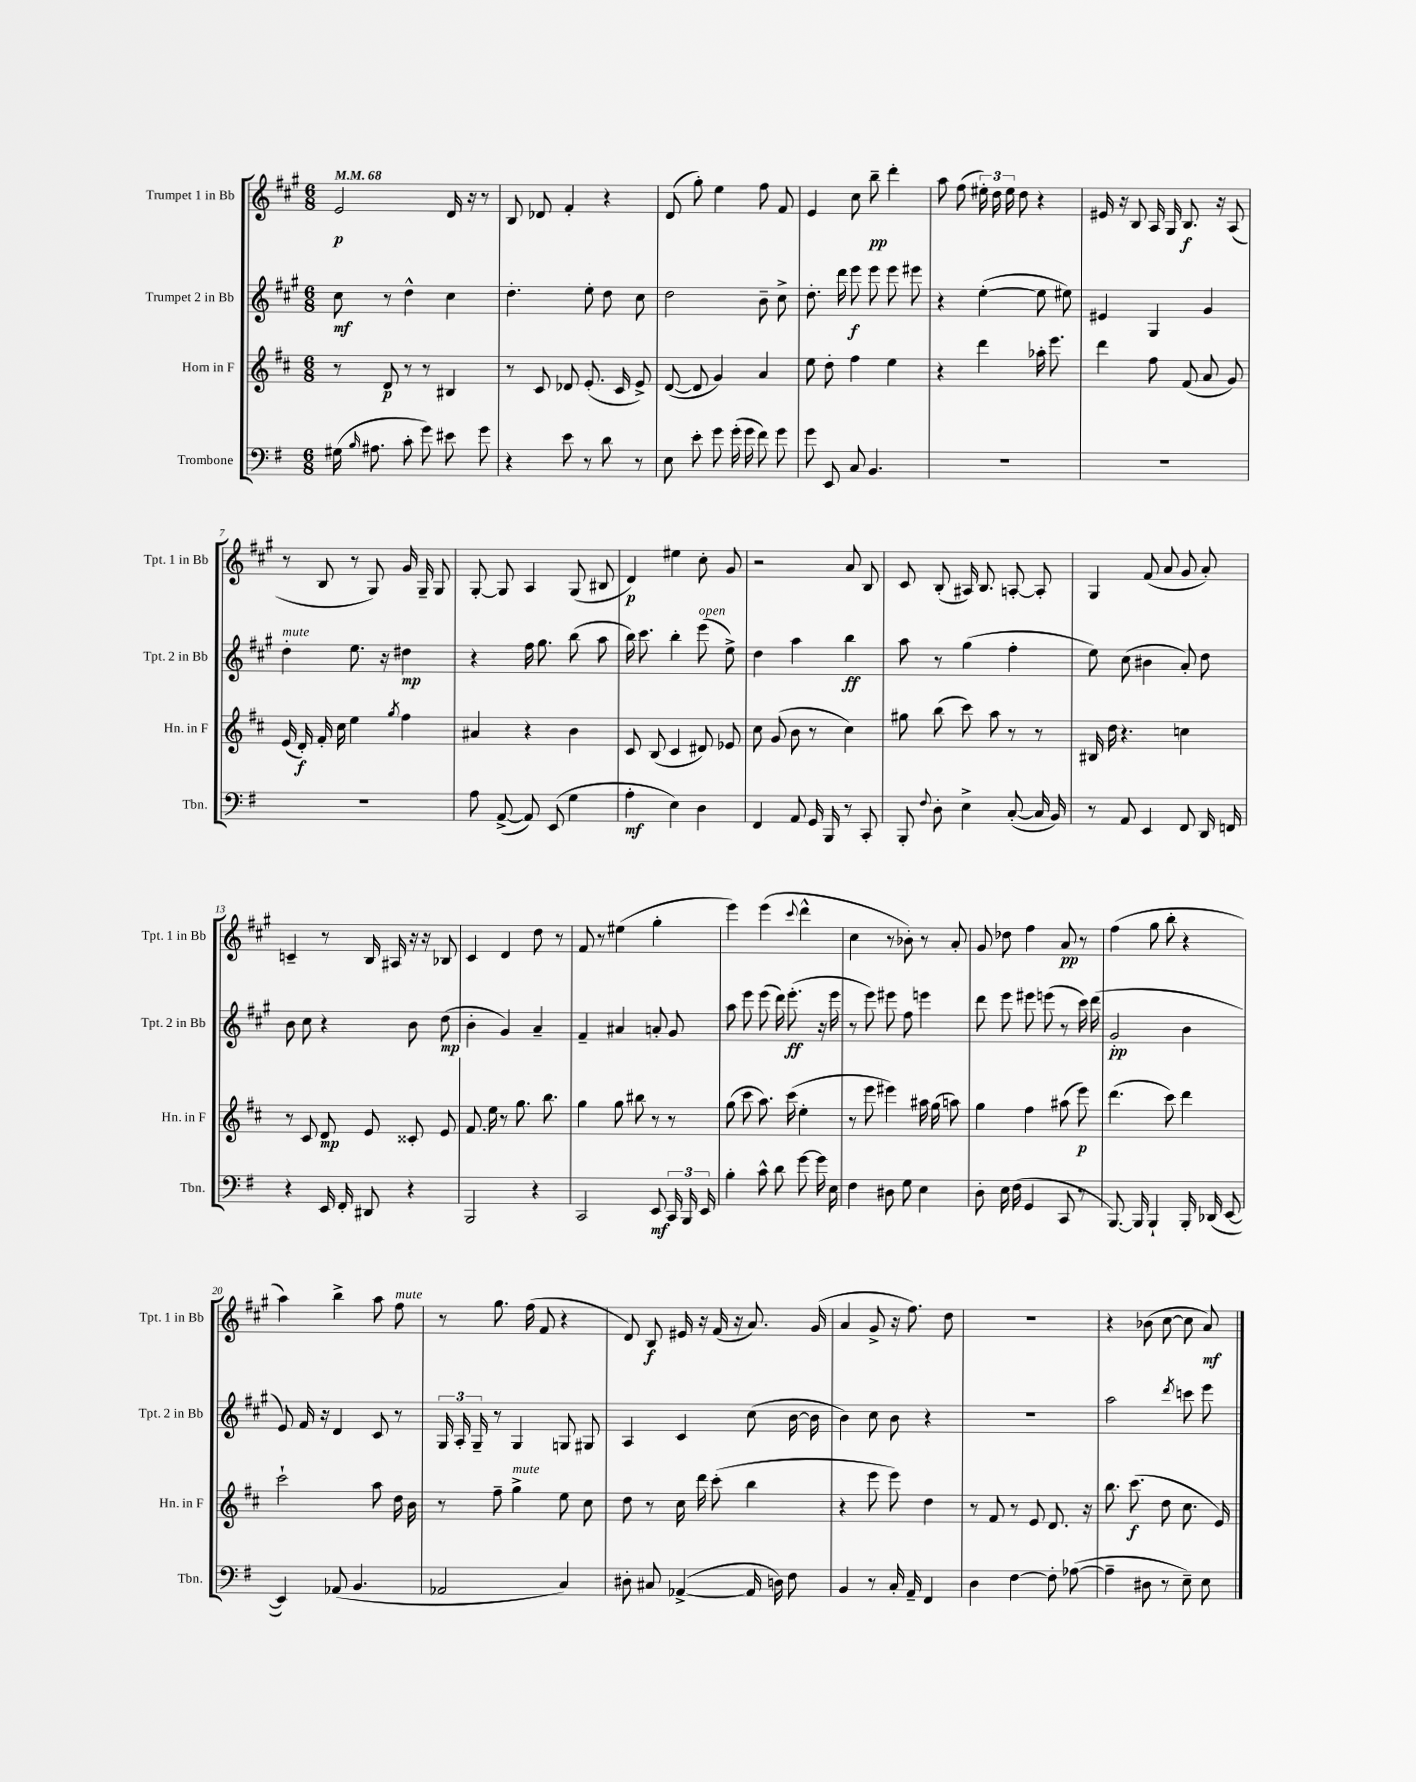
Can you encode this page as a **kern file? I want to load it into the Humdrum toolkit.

**kern	**kern	**kern	**kern
*staff4	*staff3	*staff2	*staff1
*clefF4	*clefG2	*clefG2	*clefG2
*k[f#]	*k[f#c#]	*k[f#c#g#]	*k[f#c#g#]
*M6/8	*M6/8	*M6/8	*M6/8
*MM68	*MM68	*MM68	*MM68
(16G#	8r	8cc#	2e
16qqB	.	.	.
8.A#	.	.	.
.	8d	8r	.
8c'	8r	4dd^^	.
8g)	8r	.	.
8e#	4B#	4cc#	16d
.	.	.	16r
8g	.	.	8r
=	=	=	=
4r	8r	4.dd'	8B
.	8c#	.	8d-
8e	8d-	.	4f#'
8r	(8.e'	8ee'	.
8d	.	8dd	4r
.	16c#	.	.
8r	8e^)	8cc#	.
=	=	=	=
8E	([8d	2dd	(8d
8e'	8d]	.	8gg#')
8g	4g)	.	4ee
(16g'	.	.	.
16g	.	.	.
8f#)	4a	8b~	8ff#
8g	.	8cc#^	8f#
=	=	=	=
8g	8ee	8.dd'	4e
8EE	8dd'	.	.
.	.	16ddd	.
8C	4ff#	8eee	8cc#
4.BB	.	8eee	8bb~
.	4ee	8eee	4ddd'
.	.	8eee#	.
=	=	=	=
2.r	4r	4r	8aa
.	.	.	(8ff#
.	4ddd	([4ee'	24ee#')
.	.	.	24dd
.	.	.	24ee#
.	.	.	8dd
.	16aa-'	8ee]	4r
.	8.eee	.	.
.	.	8ee#)	.
=	=	=	=
2.r	4ddd	4e#	16e#
.	.	.	16r
.	.	.	8B
.	8ff#	4G#	16A
.	.	.	16G#
.	(8f#	.	8.B
.	8a	4g#	.
.	.	.	16r
.	8g)	.	(8A
=	=	=	=
2.r	(16e	4dd'	8r
.	16d')	.	.
.	16f#'	.	8B
.	16cc#	.	.
.	4ee	8.ee	8r
.	.	.	8G#)
.	.	16r	.
.	8qgg	.	.
.	4ff#	4dd#	16g#
.	.	.	16G#~
.	.	.	8G#
=	=	=	=
8A	4a#	4r	[8G#'
([8AA^	.	.	8G#]
8AA])	4r	16ff#	4A
.	.	8.gg#	.
(8EE	.	.	.
4G	4b	(8bb	(8G#
.	.	8aa	8B#
=	=	=	=
4A'	8c#	16bb)	4d)
.	.	8.ccc#	.
.	(8B	.	.
4E)	4c#	4bb'	4ee#
4D	8d#)	(8eee	8cc#'
.	8e-	8ee^)	8g#
=	=	=	=
4FF#	8cc#	4dd	2r
.	(8g	.	.
8AA	8b	4aa	.
16GG	8r	.	.
16BBB	.	.	.
8r	4cc#)	4bb	8a
8CC'	.	.	8B
=	=	=	=
8BBB'	8gg#	8aa	8c#
8qqF#	.	.	.
8D'	(8bb	8r	(8B'
4E^	8ccc#)	(4gg#	16A#)
.	.	.	8.B
.	8aa	.	.
([8C'	8r	4ff#'	[8A'
16C]	8r	.	8A']
16BB)	.	.	.
=	=	=	=
8r	16B#	8ee)	4G#
.	16dd	.	.
8AA	4.r	(8cc#	.
4EE	.	4b#	(8f#
.	.	.	8a
8FF#	4cc	8a')	8g#
16DD	.	8dd	8a')
16FF	.	.	.
=	=	=	=
4r	8r	8b	4c~
.	8c#	8cc#	.
16EE	8d	4r	8r
16FF#'	.	.	.
8DD#	8e	.	16B
.	.	.	16A#
4r	8c##'	8b	16r
.	.	.	16r
.	8e	(8dd	8B-
=	=	=	=
2BBB	8.f#	4b'	4c#
.	16ee	.	.
.	8r	4g#)	4d
.	8.gg	.	.
4r	.	4a~	8dd
.	8.bb	.	.
.	.	.	8r
=	=	=	=
2CC	4gg	4f#~	8f#
.	.	.	8r
.	8gg	4a#	(4ee#
.	8bb#	.	.
8EE	8r	8a'	4gg#'
24CC	8r	8g#	.
24BBB	.	.	.
24EE	.	.	.
=	=	=	=
4B'	(8gg	8aa	4eee)
.	8ccc#	8eee	.
8c^^	8.aa)	(8eee	(4eee
8d	.	16ddd)	.
.	(16ccc#	(8.eee'	.
.	.	.	8qqccc#
[8g	4ee'	.	4ddd^^
16g]	.	16r	.
16E	.	16eee	.
=	=	=	=
4F#	8r	8r	4cc#
.	8eee	8eee)	.
8D#	4eee#)	8eee#	8r
8G	.	8ff#	8b-')
4E	16aa#	4eee	8r
.	(16gg	.	.
.	8aa)	.	8a'
=	=	=	=
8D'	4gg	8ddd	8g#
16E	.	8eee	8dd-
(16F#	.	.	.
4GG	4ff#	8eee#	4ff#
.	.	(8eee	.
8CC	(8aa#	8r	8a
8r	8eee)	16ccc#)	8r
.	.	(16ddd	.
=	=	=	=
[8.BBB)	(4.ddd	2g#'	(4ff#
16BBB]	.	.	.
4BBB`	.	.	8gg#
.	8ccc#)	.	8bb'
16BBB'	4ddd	4b	4r
(16DD-	.	.	.
[8EE	.	.	.
=	=	=	=
4EE])	2ccc#`	8e)	4aa)
.	.	16f#	.
.	.	16r	.
(8AA-	.	4d	4bb^
4.BB	.	.	.
.	8aa	8c#	8aa
.	16dd	8r	8ff#
.	16b	.	.
=	=	=	=
2AA-	8r	24G#	8r
.	.	24A'	.
.	.	24G#~	.
.	8ff#~	8r	8.gg#
.	4gg^	4G#	.
.	.	.	(16ff#
.	.	.	8f#
4C)	8ee	8G	4r
.	8cc#	8G#	.
=	=	=	=
8D#'	8dd	4A	8d)
8C#	8r	.	8B
([4AA-^	16cc#	4c#	16e#
.	16ddd	.	16r
.	(8ccc#'	.	(16f#
.	.	.	16r
16AA-]	4bb	(8cc#	8.a)
16D)	.	.	.
8F#	.	[16b	.
.	.	16b]	(16g#
=	=	=	=
4BB	4r	4b)	4a
8r	8eee	8cc#	8g#^
16C'	8eee)	8b	16r
16AA~	.	.	8.ff#)
4FF#	4dd	4r	.
.	.	.	8dd
=	=	=	=
4D	8r	2.r	2.r
.	8f#	.	.
[4F#	8r	.	.
.	8e	.	.
8F#']	8.d	.	.
([8A-	.	.	.
.	16r	.	.
=	=	=	=
4A-~]	8.bb	2aa	4r
.	(8.ccc#	.	.
8D#	.	.	(8b-
8r	8dd	.	[8cc#
.	.	8qddd	.
8E~)	8.cc#	8ccc	8cc#]
8E	.	8eee	8a)
.	16e)	.	.
==	==	==	==
*-	*-	*-	*-
